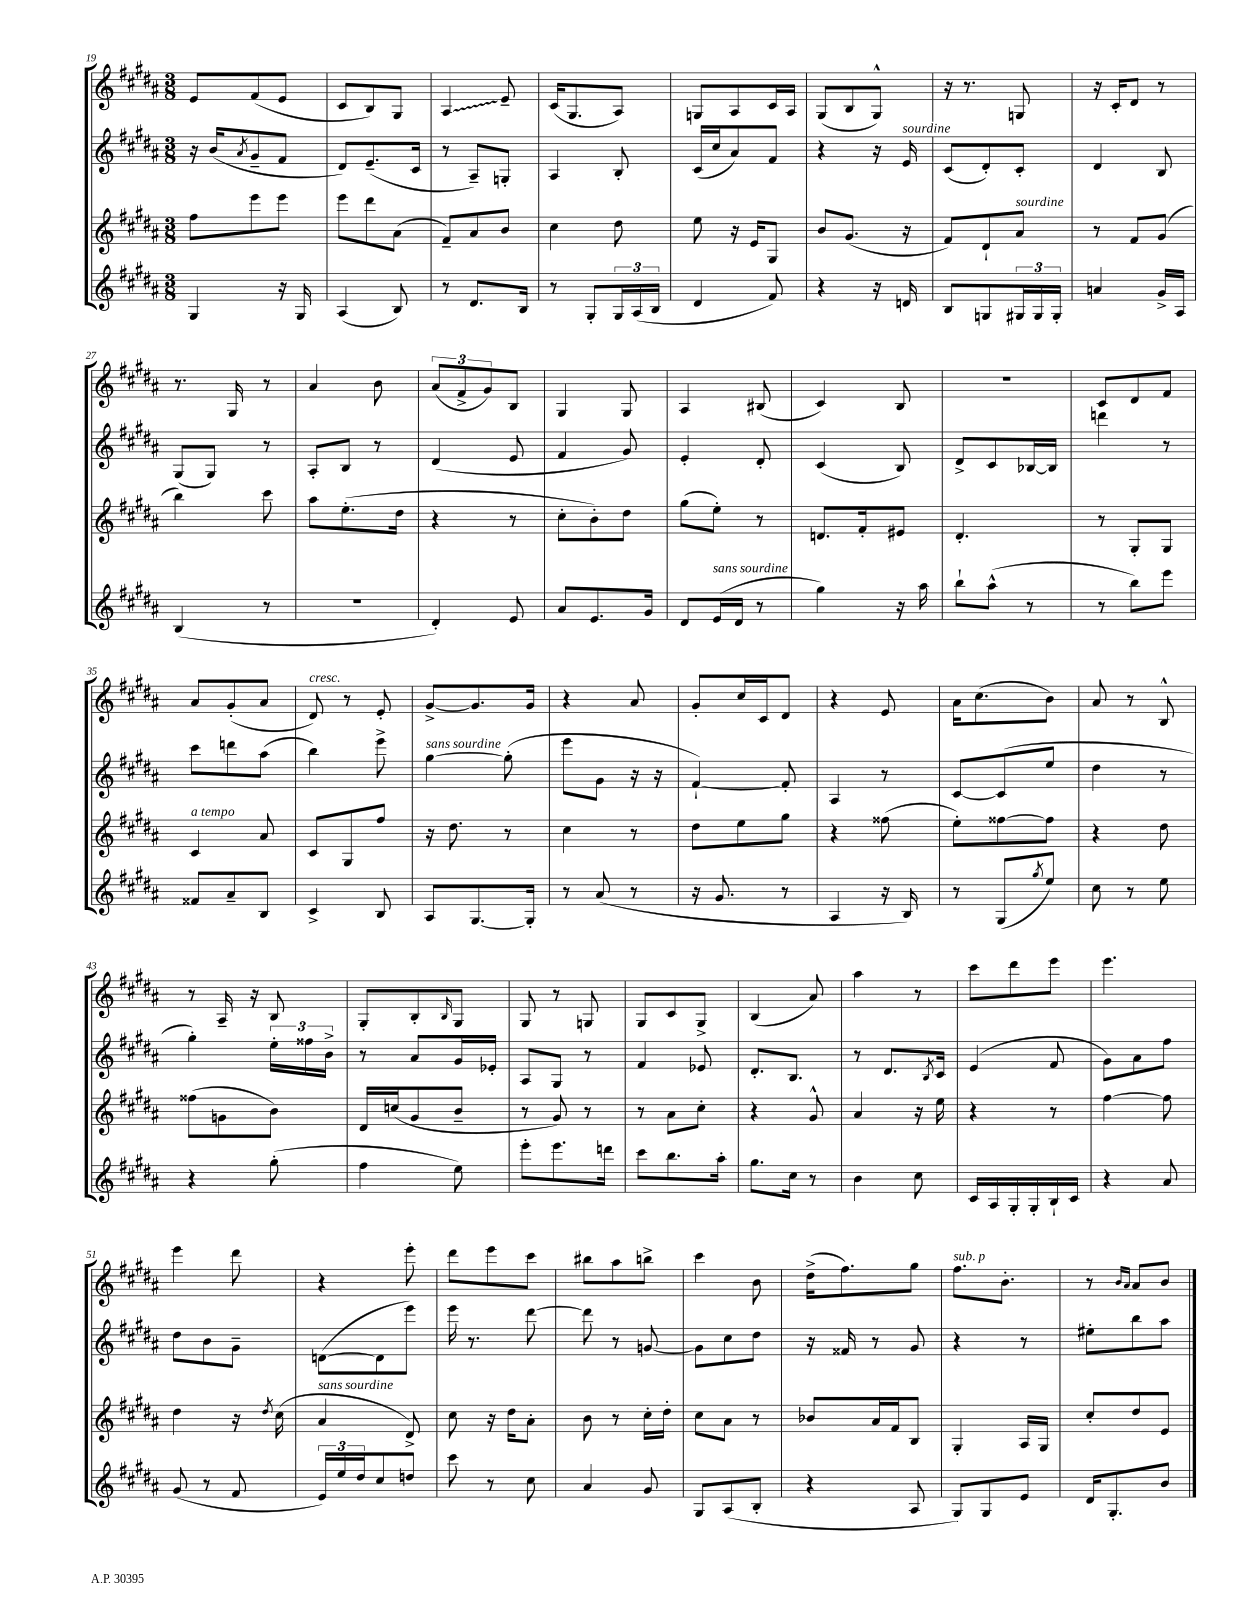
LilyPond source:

<<
\new StaffGroup <<
\new Staff = "s0" {
    \clef treble \key b \major \numericTimeSignature \time 3/8
    e'8 fis'8( e'8 |
    cis'8 b8) gis8 |
    \once \override Glissando.style = #'zigzag ais4\glissando e'8-- |
    cis'16( gis8. ais8) |
    g8 ais8 cis'16 ais16 |
    gis8( b8 gis8-^) |
    r16 r8. g8 |
    r16 cis'16-. dis'8 r8 |
    r8. gis16 r8 |
    ais'4 b'8 |
    \tuplet 3/2 { ais'8( fis'8-> gis'8) } b8 |
    gis4 gis8 |
    ais4 bis8( |
    cis'4) b8 |
    R4. |
    cis'8 dis'8 fis'8 |
    ais'8 gis'8-.( ais'8 |
    dis'8^\markup { \italic "cresc." }) r8 e'8-. |
    gis'8~-> gis'8. gis'16 |
    r4 ais'8 |
    gis'8-. cis''16 cis'16 dis'8 |
    r4 e'8 |
    ais'16 cis''8.( b'8) |
    ais'8 r8 b8-^ |
    r8 ais16-- r16 b8 |
    gis8-. b8-. \grace { b16 } gis8 |
    gis8 r8 g8 |
    gis8 cis'8 gis8-> |
    b4( ais'8) |
    ais''4 r8 |
    cis'''8 dis'''8 e'''8 |
    e'''4. |
    e'''4 dis'''8 |
    r4 e'''8-. |
    dis'''8 e'''8 cis'''8 |
    bis''8 ais''8 b''8-> |
    cis'''4 b'8 |
    dis''16->( fis''8.) gis''8 |
    fis''8.^\markup { \italic "sub. p" } b'8.-. |
    r8 \grace { b'16 ais'16 } ais'8 b'8 \bar "|." |
}
\new Staff = "s1" {
    \clef treble \key b \major \numericTimeSignature \time 3/8
    r16 b'16( \acciaccatura { ais'8 } gis'8-- fis'8 |
    dis'8) e'8.--( cis'16 |
    r8 ais8--) g8-. |
    ais4 b8-. |
    cis'16( cis''16 ais'8) fis'8 |
    r4 r16 e'16^\markup { \italic "sourdine" } |
    cis'8( dis'8-.) cis'8-. |
    dis'4 b8 |
    gis8( gis8) r8 |
    ais8-. b8 r8 |
    dis'4( e'8 |
    fis'4 gis'8) |
    e'4-. dis'8-. |
    cis'4( b8) |
    dis'8-> cis'8 bes16~ bes16 |
    d'''4 r8 |
    cis'''8 d'''8 ais''8( |
    b''4) e'''8-> |
    gis''4~^\markup { \italic "sans sourdine" } gis''8-.( |
    e'''8 gis'8 r16 r16 |
    fis'4~-!) fis'8-. |
    ais4 r8 |
    cis'8~ cis'8( e''8 |
    dis''4 r8 |
    gis''4-.) \tuplet 3/2 { e''16-. fisis''16 b'16-> } |
    r8 ais'8 gis'16 ees'16-. |
    ais8 gis8 r8 |
    fis'4 ees'8 |
    dis'8.-. b8. |
    r8 dis'8. \acciaccatura { b8 } cis'16 |
    e'4( fis'8 |
    gis'8) ais'8 fis''8 |
    dis''8 b'8 gis'8-- |
    d'8~( d'8 e'''8) |
    e'''16 r8. dis'''8~ |
    dis'''8 r8 g'8~ |
    g'8 cis''8 dis''8 |
    r16 fisis'16 r8 gis'8 |
    r4 r8 |
    eis''8-. b''8 ais''8 \bar "|." |
}
\new Staff = "s2" {
    \clef treble \key b \major \numericTimeSignature \time 3/8
    fis''8 e'''8 e'''8 |
    e'''8 dis'''8 ais'8( |
    fis'8--) ais'8 b'8 |
    cis''4 dis''8 |
    e''8 r16 e'16 gis8 |
    b'8 gis'8.( r16 |
    fis'8) dis'8-! ais'8^\markup { \italic "sourdine" } |
    r8 fis'8 gis'8( |
    b''4) cis'''8 |
    ais''8 e''8.-.( dis''16 |
    r4 r8 |
    cis''8-. b'8-.) dis''8 |
    gis''8( e''8-.) r8 |
    d'8. fis'16-. eis'8 |
    dis'4.-. |
    r8 gis8-. gis8 |
    cis'4^\markup { \italic "a tempo" } ais'8 |
    cis'8 gis8 fis''8 |
    r16 dis''8. r8 |
    cis''4 r8 |
    dis''8 e''8 gis''8 |
    r4 fisis''8( |
    e''8-.) fisis''8~ fisis''8 |
    r4 dis''8 |
    fisis''8( g'8 b'8) |
    dis'16 c''16( gis'8 b'8-- |
    r8 gis'8) r8 |
    r8 ais'8 cis''8-. |
    r4 gis'8-^ |
    ais'4 r16 e''16 |
    r4 r8 |
    fis''4~ fis''8 |
    dis''4 r16 \acciaccatura { dis''8 } cis''16( |
    ais'4^\markup { \italic "sans sourdine" } dis'8->) |
    cis''8 r16 dis''16 ais'8-. |
    b'8 r8 cis''16-. dis''16-. |
    cis''8 ais'8 r8 |
    bes'8 ais'16 fis'16 b8 |
    gis4-. ais16 gis16 |
    cis''8-. dis''8 e'8 \bar "|." |
}
\new Staff = "s3" {
    \clef treble \key b \major \numericTimeSignature \time 3/8
    gis4 r16 gis16 |
    ais4( b8) |
    r8 dis'8. b16 |
    r8 gis8-. \tuplet 3/2 { gis16 ais16( b16 } |
    dis'4 fis'8) |
    r4 r16 d'16 |
    b8 g8 \tuplet 3/2 { gis16 gis16 gis16-. } |
    a'4 gis'16-> ais16 |
    b4( r8 |
    R4. |
    dis'4-.) e'8 |
    ais'8 e'8. gis'16 |
    dis'8 e'16^\markup { \italic "sans sourdine" }( dis'16 r8 |
    gis''4) r16 ais''16 |
    b''8-! ais''8-^( r8 |
    r8 b''8) e'''8 |
    fisis'8 ais'8-- b8 |
    cis'4-> b8 |
    ais8 gis8.~ gis16-. |
    r8 ais'8( r8 |
    r16 gis'8. r8 |
    ais4 r16 b16) |
    r8 gis8( \acciaccatura { gis''8 } e''8) |
    cis''8 r8 e''8 |
    r4 gis''8-.( |
    fis''4 e''8) |
    e'''8-. e'''8. d'''16 |
    cis'''8 b''8. ais''16-. |
    gis''8. cis''16 r8 |
    b'4 cis''8 |
    cis'16 ais16 gis16-. gis16-. b16-! cis'16 |
    r4 ais'8 |
    gis'8( r8 fis'8 |
    \tuplet 3/2 { e'16) e''16 dis''16 } cis''8 d''8 |
    cis'''8 r8 cis''8 |
    ais'4 gis'8 |
    gis8 ais8( b8-. |
    r4 ais8 |
    gis8) gis8 e'8 |
    dis'16 gis8.-. b'8 \bar "|." |
}
>>
>>
\layout { \context { \Score currentBarNumber = #19 } }
